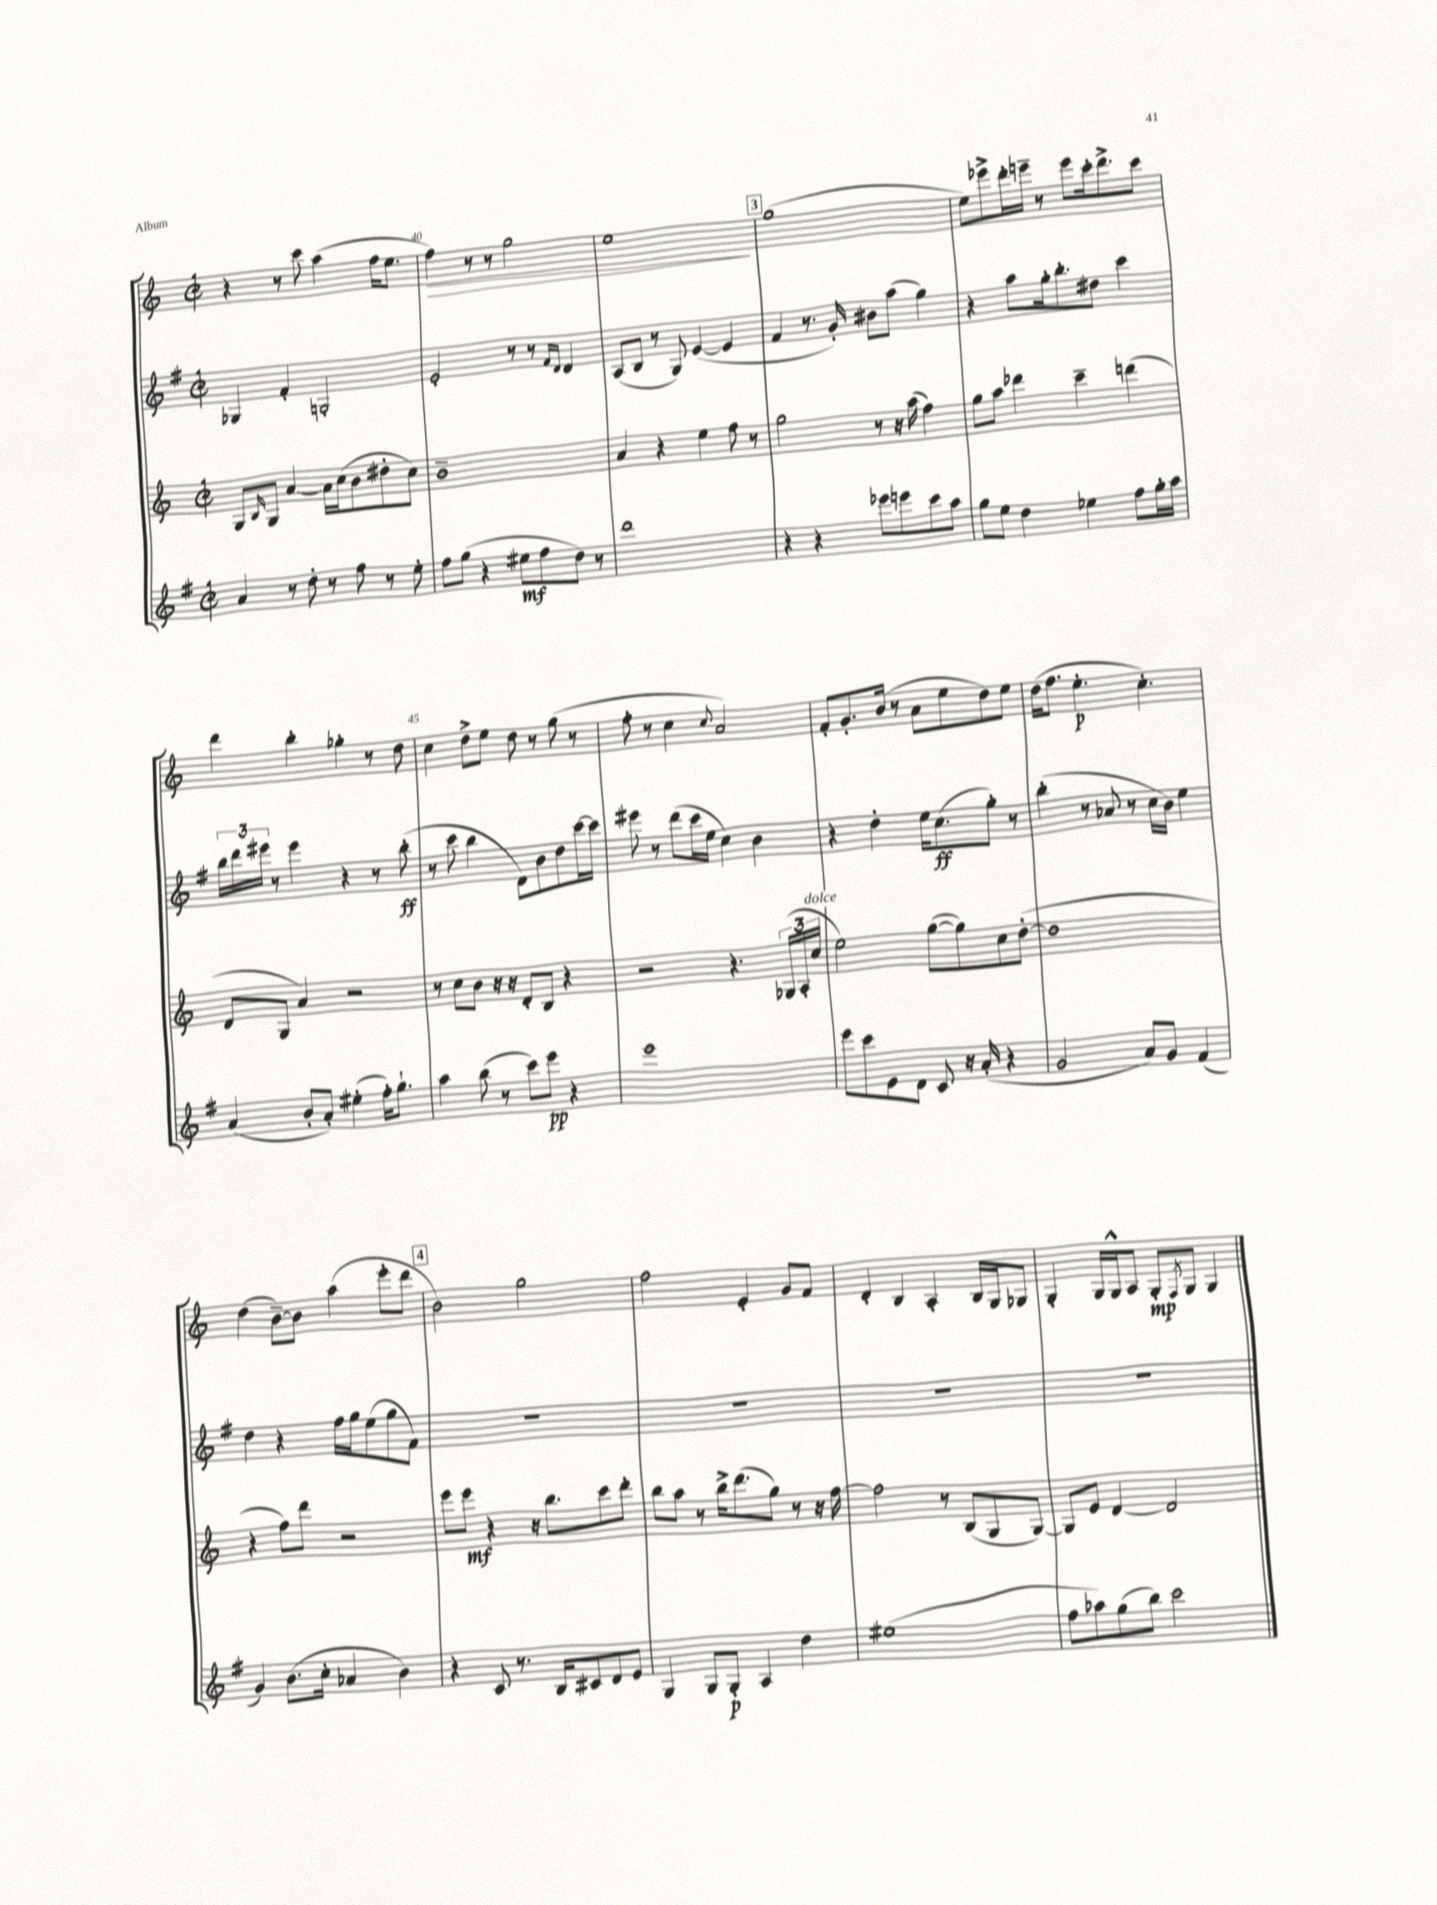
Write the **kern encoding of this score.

**kern	**dynam	**kern	**dynam	**kern	**dynam	**kern	**dynam
*part4	*part4	*part3	*part3	*part2	*part2	*part1	*part1
*staff4	*staff4	*staff3	*staff3	*staff2	*staff2	*staff1	*staff1
*clefG2	*	*clefG2	*	*clefG2	*	*clefG2	*
*k[f#]	*	*k[]	*	*k[f#]	*	*k[]	*
*M2/2	*	*M2/2	*	*M2/2	*	*M2/2	*
*met(c|)	*	*met(c|)	*	*met(c|)	*	*met(c|)	*
=39	=39	=39	=39	=39	=39	=39	=39
4a/	.	8G/L	.	4G-X/	.	4r	.
.	.	16qqB/	.	.	.	.	.
.	.	8G/J	.	.	.	.	.
8r	.	[4a/	.	4f#'/	.	8r	.
8dd'\	.	.	.	.	.	8ccc\	.
8r	.	16a\LL]	.	2Gn'/	.	(4aa\	.
.	.	(16cc\J	.	.	.	.	.
8ff#\	.	8b\	.	.	.	.	.
8r	.	8dd#X'\	.	.	.	16ff\KL	.
.	.	.	.	.	.	8.ee\J	.
8ee'\	.	8cc\J)	.	.	.	.	.
=40	=40	=40	=40	=40	=40	=40	=40
!	!	!	!	!	!	!	!LO:HP:b
8ff#\L	.	1b~	.	2e'/	.	4ff\)	>
(8gg\J	.	.	.	.	.	.	.
4r	.	.	.	.	.	8r	.
.	.	.	.	.	.	8r	.
8ee#X\L	mf	.	.	8r	.	2gg\	.
8ff#\	.	.	.	8r	.	.	.
.	.	.	.	16qqf#/LL	.	.	.
.	.	.	.	16qqd/JJ	.	.	.
8dd\J)	.	.	.	4d/	.	.	.
8r	.	.	.	.	.	.	.
=41	=41	=41	=41	=41	=41	=41	=41
1ddd	.	4a/	.	(8A/L	.	1ee	.
.	.	.	.	8B/J	.	.	.
.	.	4r	.	8r	.	.	.
.	.	.	.	8G/)	.	.	.
.	.	4ee\	.	([4e/	.	.	.
.	.	8ff\	.	4e/]	.	.	.
.	.	8r	.	.	.	.	.
.	.	.	.	.	.	.	]
!!LO:REH:place=s1:t=3
=42	=42	=42	=42	=42	=42	=42	=42
4r	.	2gg\	.	4f#/	.	(1gg	.
4r	.	.	.	8.r	.	.	.
.	.	.	.	16g'/)	.	.	.
8eee-X\L	.	8r	.	8b#X\L	.	.	.
8eeen\	.	16r	.	(8aa\J	.	.	.
.	.	(16aa\	.	.	.	.	.
8ccc\	.	4ff\)	.	4gg\)	.	.	.
8aa\J	.	.	.	.	.	.	.
=43	=43	=43	=43	=43	=43	=43	=43
8gg\L	.	8gg\L	.	4r	.	8ee\L)	.
8ee\J	.	8aa\J	.	.	.	8eee-X^\	.
4dd\	.	4ddd-X\	.	8aa\L	.	16ddd'\L	.
.	.	.	.	.	.	16eeen~\JJ	.
.	.	.	.	16gg'\k	.	8r	.
.	.	.	.	8.bb'\	.	.	.
4ee-X\	.	4ccc~\	.	.	.	8eee\L	.
.	.	.	.	8dd#X\J	.	16ccc'\k	.
.	.	.	.	.	.	8.ddd^\	.
8ff#\L	.	(4dddn\	.	4ccc\	.	.	.
16gg'\L	.	.	.	.	.	8ccc\J	.
16aa\JJ	.	.	.	.	.	.	.
!!LO:LB:g=z
=44	=44	=44	=44	=44	=44	=44	=44
(4a/	.	8d/L	.	24bb\LL	.	4ddd\	.
.	.	.	.	24ddd\	.	.	.
.	.	.	.	24eee#X\JJ	.	.	.
.	.	8G/J	.	8r	.	.	.
8b'/L	.	4a/)	.	4eee#\	.	4bb'\	.
8a'/J)	.	.	.	.	.	.	.
(4ee#X'\	.	2r	.	4r	.	4gg-X'\	.
16ff#'\KL)	.	.	.	8r	.	8r	.
8.gg`\J	.	.	.	.	.	.	.
.	.	.	.	(8bb'\	ff	8dd\	.
=45	=45	=45	=45	=45	=45	=45	=45
4aa\	.	8r	.	8r	.	4cc\	.
.	.	8cc\L	.	8ccc\	.	.	.
(8bb\	.	8b\J	.	4bb\	.	8dd^\L	.
8r	.	16r	.	.	.	8ee\J	.
.	.	16r	.	.	.	.	.
8ccc\L)	.	8d'/L	.	8d\L)	.	8dd\	.
8eee\J	pp	8B/J	.	8b\	.	8r	.
4r	.	4r	.	8dd\	.	(8gg\	.
.	.	.	.	[16ccc\L	.	8r	.
.	.	.	.	16ccc\JJ]	.	.	.
=46	=46	=46	=46	=46	=46	=46	=46
1eee	.	2r	.	8eee#X\	.	8ff'\	.
.	.	.	.	8r	.	8r	.
.	.	.	.	(8ddd\L	.	4cc\	.
.	.	.	.	16ccc\L	.	.	.
.	.	.	.	16ee\JJ	.	.	.
.	.	.	.	.	.	8qqcc/	.
.	.	4.r	.	4cc\)	.	2a/)	.
.	.	.	.	4b\	.	.	.
.	.	(24G-X/LL	.	.	.	.	.
.	.	24A'/	.	.	.	.	.
!	!	!LO:TX:a:i:t=dolce	!	!	!	!	!
.	.	24cc/JJ	.	.	.	.	.
=47	=47	=47	=47	=47	=47	=47	=47
8eee\L	.	2ee\)	.	4r	.	8f'/L	.
8ccc\	.	.	.	.	.	8.g'/	.
8e\	.	.	.	4dd'\	.	.	.
.	.	.	.	.	.	(16b/Jk	.
8d\J	.	.	.	.	.	8r	.
8c/	.	([8gg\L	.	16ee\KL	.	8a\L	.
.	.	.	.	(8.cc\	ff	.	.
16r	.	8gg\])	.	.	.	8ee\	.
(16a'/	.	.	.	.	.	.	.
4r	.	8cc\	.	8gg'\J)	.	8dd\)	.
.	.	([8dd'\J	.	8r	.	8ee\J	.
=48	=48	=48	=48	=48	=48	=48	=48
2g/	.	1dd]	.	(4bb'\	.	(16dd\KL	.
.	.	.	.	.	.	8.ff\J	.
.	.	.	.	8r	.	4.ee'\	p
.	.	.	.	8a-X/	.	.	.
8a/L)	.	.	.	8r	.	.	.
8g/J	.	.	.	16cc\LL	.	4.cc'\)	.
.	.	.	.	16b\JJ)	.	.	.
(4f#/	.	.	.	4ee\	.	.	.
!!LO:LB:g=z
=49	=49	=49	=49	=49	=49	=49	=49
4g/)	.	4r	.	4dd\	.	(4dd\	.
(8.b\L	.	8ff\L)	.	4r	.	[8b~\L)	.
.	.	8ddd\J	.	.	.	8b\J]	.
16cc'\Jk	.	.	.	.	.	.	.
4a-X/	.	2r	.	16ff#\LL	.	(4aa\	.
.	.	.	.	16gg\J	.	.	.
.	.	.	.	(8ee\	.	.	.
4b\)	.	.	.	8gg\	.	8eee'\L	.
.	.	.	.	8f#\J)	.	8ddd\J	.
!!LO:REH:place=s1:t=4
=50	=50	=50	=50	=50	=50	=50	=50
4r	.	8eee\L	.	1r	.	2b\)	.
.	.	8eee\J	mf	.	.	.	.
8c/	.	4r	.	.	.	.	.
8.r	.	.	.	.	.	.	.
.	.	16r	.	.	.	2gg\	.
16B/KL	.	8.bb\L	.	.	.	.	.
8c#X/	.	.	.	.	.	.	.
8d/	.	8ccc\	.	.	.	.	.
8e/J	.	8ddd'\J	.	.	.	.	.
=51	=51	=51	=51	=51	=51	=51	=51
4G/	.	8bb\L	.	1r	.	2ff\	.
.	.	8aa\J	.	.	.	.	.
8G/L	.	8r	.	.	.	.	.
8G'/J	p	16bb^\KL	.	.	.	.	.
.	.	(8.ddd\	.	.	.	.	.
4A/	.	.	.	.	.	4e'/	.
.	.	8gg\J)	.	.	.	.	.
4dd\	.	8r	.	.	.	8g/L	.
.	.	16r	.	.	.	8f/J	.
.	.	[16ff\	.	.	.	.	.
=52	=52	=52	=52	=52	=52	=52	=52
(1ee#X	.	2ff\]	.	1r	.	4d'/	.
.	.	.	.	.	.	4B/	.
.	.	8r	.	.	.	4A'/	.
.	.	(8B/L	.	.	.	.	.
.	.	8G/	.	.	.	16B/LL	.
.	.	.	.	.	.	16G/J	.
.	.	[8G/J)	.	.	.	8G-X/J	.
=53	=53	=53	=53	=53	=53	=53	=53
8ff#\L	.	8G/L]	.	1r	.	4G'/	.
8aa-X\)	.	8e/J	.	.	.	.	.
(8gg\	.	[4d/	.	.	.	16G/LL	.
.	.	.	.	.	.	16G^^/J	.
8bb\J)	.	.	.	.	.	8A/J	.
2ccc\	.	2d/]	.	.	.	8G'/L	mp
.	.	.	.	.	.	8qF/	.
.	.	.	.	.	.	8G/J	.
.	.	.	.	.	.	4G/	.
==	==	==	==	==	==	==	==
*-	*-	*-	*-	*-	*-	*-	*-
